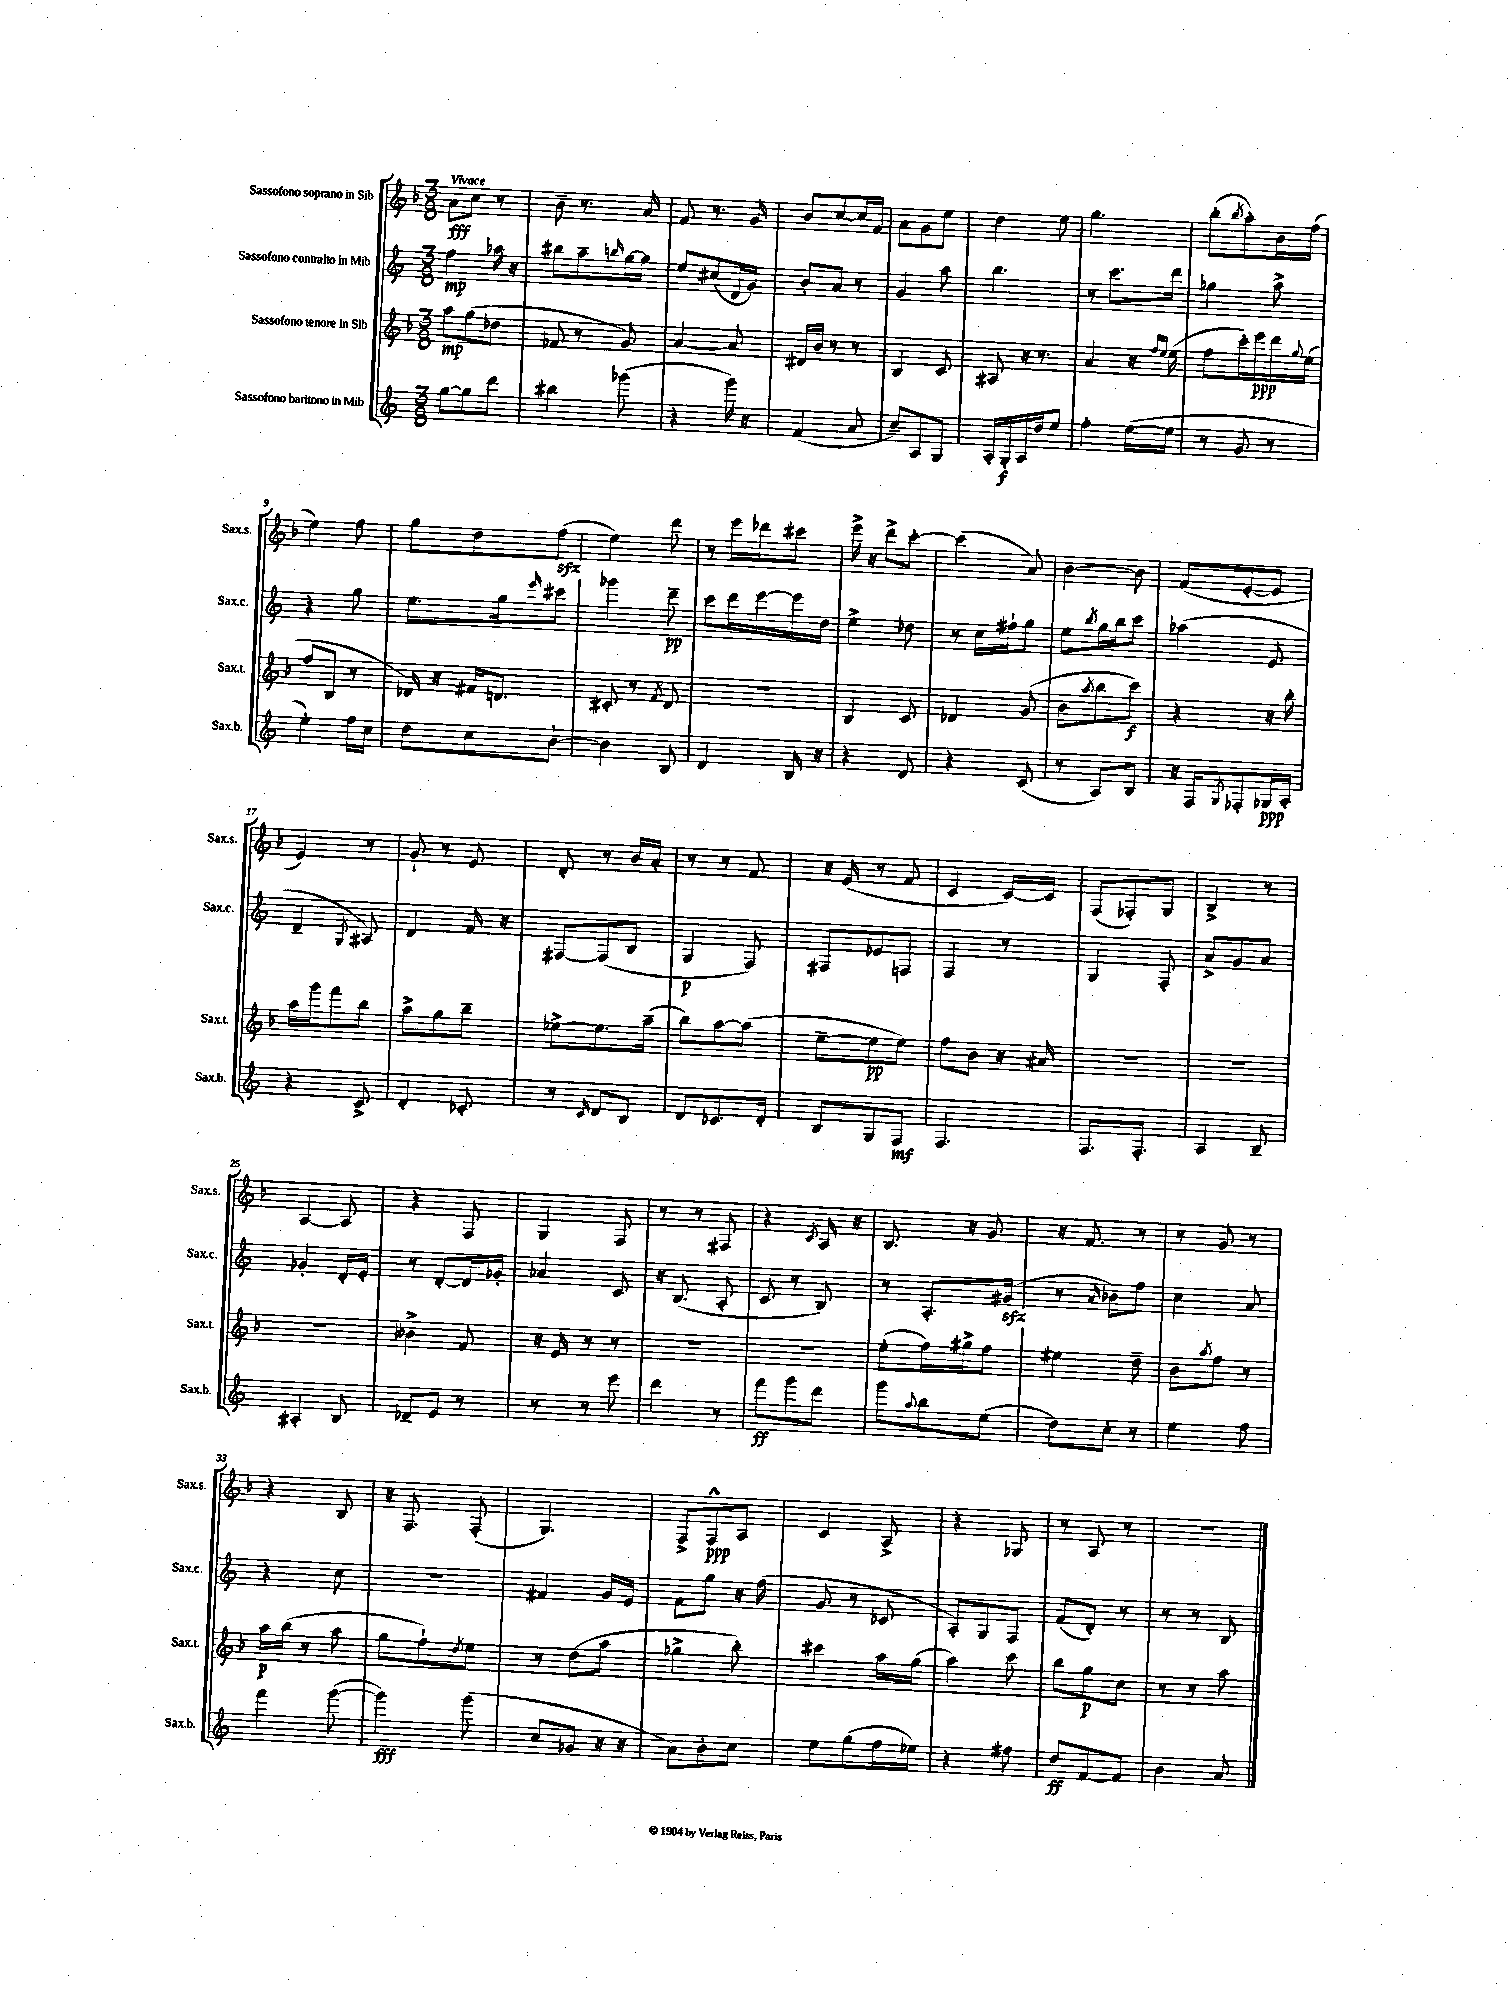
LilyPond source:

<<
\new StaffGroup <<
\new Staff = "s0" \with { instrumentName = "Sassofono soprano in Sib" shortInstrumentName = "Sax.s." } {
    \clef treble \key f \major \numericTimeSignature \time 3/8 \tempo "Vivace"
    a'8\fff c''8 r8 |
    bes'8-- r8. a'16 |
    f'8 r8. g'16 |
    bes'8 c''8~ c''16 f'16 |
    a'8 g'8 e''8 |
    d''4 e''8 |
    g''4. |
    bes''8-.( \acciaccatura { bes''8 } a''8-.) bes'16 f''16( |
    e''4) f''8 |
    g''8 d''8 f''8\sfz( |
    e''4) d'''8 |
    r8 e'''16 des'''16 cis'''8 |
    e'''16-> r16 d'''8-> c'''8~-. |
    c'''4( a'8) |
    bes'4~ bes'8 |
    f'8( e'8~-. e'8 |
    e'4) r8 |
    g'8-! r8 e'8 |
    d'8-. r8 bes'16 a'16-. |
    r8 r8 f'8 |
    r16 e'16( r8 f'8 |
    c'4 c'16~) c'16 |
    f8( fes8-.) g8 |
    bes4-> r8 |
    a4~ a8 |
    r4 f8 |
    g4 f8 |
    r8 r8 fis8 |
    r4 \acciaccatura { c'8 } a16 r16 |
    bes8. r16 g'8 |
    r16 f'8. r8 |
    r8 g'8 r8 |
    r4 bes8 |
    r16 f8. f8-.( |
    g4.) |
    f8-> f8-^\ppp a8 |
    c'4 a8-> |
    r4 ges8 |
    r8 a8 r8 |
    R4. \bar "|." |
}
\new Staff = "s1" \with { instrumentName = "Sassofono contralto in Mib" shortInstrumentName = "Sax.c." } {
    \clef treble \key c \major \numericTimeSignature \time 3/8
    f''4\mp aes''16 r16 |
    bis''8 a''8-- \grace { b''16 } g''16~ g''16 |
    e''8 cis''8( d'16 g'16) |
    b'8-. a'8 r8 |
    g'4 a''8 |
    b''4. |
    r8 c'''8. d'''16 |
    ges''4 a''8-> |
    r4 g''8 |
    e''8. g''16 \grace { e'''16 } cis'''8 |
    ges'''4 d'''8--\pp |
    c'''8 d'''16 e'''16~ e'''16 d''16 |
    e''4-> des''8 |
    r8 c''16 fis''16-! g''8 |
    e''8 \acciaccatura { b''8 } g''16 b''16 c'''8 |
    aes''4( e'8 |
    d'4-- \acciaccatura { g8 } ais8) |
    d'4 f'16 r16 |
    fis8~ fis8( b8 |
    g4\p f8) |
    fis8 ees'8 f8 |
    f4 r8 |
    g4 f8-. |
    a'8-> g'8 a'8 |
    ges'4-. d'16-. e'16-. |
    r8 d'8~-. d'16 ges'16-. |
    aes'4 c'8 |
    r16 b8.( a8-. |
    c'8 r8 b8) |
    r8 a8.-. gis'16\sfz( |
    r8 \grace { a'16 } bes'8) f''8 |
    c''4 a'8 |
    r4 c''8 |
    R4. |
    fis'4 g'16 e'16 |
    f'8 g''8 r16 f''16( |
    g'8 r8 ces'8 |
    a8-.) g8 f8 |
    f'8( d'8-.) r8 |
    r8 r8 b8 \bar "|." |
}
\new Staff = "s2" \with { instrumentName = "Sassofono tenore in Sib" shortInstrumentName = "Sax.t." } {
    \clef treble \key f \major \numericTimeSignature \time 3/8
    a''8\mp g''8( des''8 |
    fes'8 r8 g'8) |
    a'4~ a'8 |
    dis'16 bes'16 r8 r8 |
    bes4 c'8 |
    ais8 r16 r8. |
    a'4 r16 \grace { f''16 e''16 } e''16( |
    f''8 c'''16-.) e'''16\ppp d'''16 \appoggiatura { g''8 } e''16( |
    f''8 bes8 r8 |
    des'16) r16 fis'16 d'8. |
    cis'8-. r8 \acciaccatura { f'8 } d'8 |
    R4. |
    bes4 c'8 |
    des'4 g'8( |
    bes'8 \acciaccatura { a''8 } bes''8 c'''8\f) |
    r4 r16 bes''16-. |
    a''16 g'''16 f'''8 bes''8 |
    a''8-> g''8 bes''8-- |
    ees''8~-> ees''8. a''16--( |
    bes''8) a''8~ a''8( |
    e''8~-- e''8\pp e''8) |
    f''8 bes'8 r16 ais'16 |
    R4. |
    R4. |
    R4. |
    beses'4-> f'8 |
    r16 e'16 r8 r8 |
    R4. |
    R4. |
    e''8-.( f''16) gis''16-> f''8 |
    eis''4 d''8-- |
    bes'8 \acciaccatura { a''8 } f''8 r8 |
    a''16\p bes''16( r8 a''8 |
    g''8 f''8-!) \acciaccatura { d''8 } e''8 |
    r8 d''8( a''8 |
    ges''4-> bes''8-.) |
    cis'''4 a''16 g''16( |
    a''4) c'''8 |
    bes''8 g''8\p c''8 |
    r8 r8 a''8 \bar "|." |
}
\new Staff = "s3" \with { instrumentName = "Sassofono baritono in Mib" shortInstrumentName = "Sax.b." } {
    \clef treble \key c \major \numericTimeSignature \time 3/8
    g''8~ g''8 d'''8 |
    bis''4 ges'''8( |
    r4 g'''16) r16 |
    f'4( a'8 |
    c''8--) a8 g8 |
    a16-. g16-.\f a16 d''16 e''8 |
    f''4-. e''16~( e''16 |
    r8 g'8 r8 |
    e''4-.) f''16 c''16 |
    d''8 c''8 b'8~-! |
    b'4 b8 |
    d'4 b16 r16 |
    r4 d'8 |
    r4 c'8( |
    r8 a8) b8 |
    r16 f16 \acciaccatura { g8 } fes8-. ges16\ppp a16-. |
    r4 c'8-> |
    d'4-. ces'8-. |
    r8 \grace { c'16 } d'8 b8 |
    d'8 ces'8. d'16-. |
    b8 g8 f8\mf |
    f4. |
    f8. f8.-. |
    a4 b8-- |
    ais4-. b8 |
    des'8-- e'8 r8 |
    r8 r8 e'''8 |
    d'''4 r8 |
    f'''8\ff g'''8 d'''8 |
    g'''8 \appoggiatura { a''8 } b''8 e''8( |
    d''8) c''8-. r8 |
    e''4 f''8 |
    f'''4 g'''8~( |
    g'''4\fff) g'''8( |
    c''8 ges'8 r16 r16 |
    a'8) b'8-. c''8 |
    e''8 g''8( f''16 ees''16) |
    r4 fis''8 |
    d''8\ff f'8~ f'8 |
    b'4 a'8 \bar "|." |
}
>>
>>
